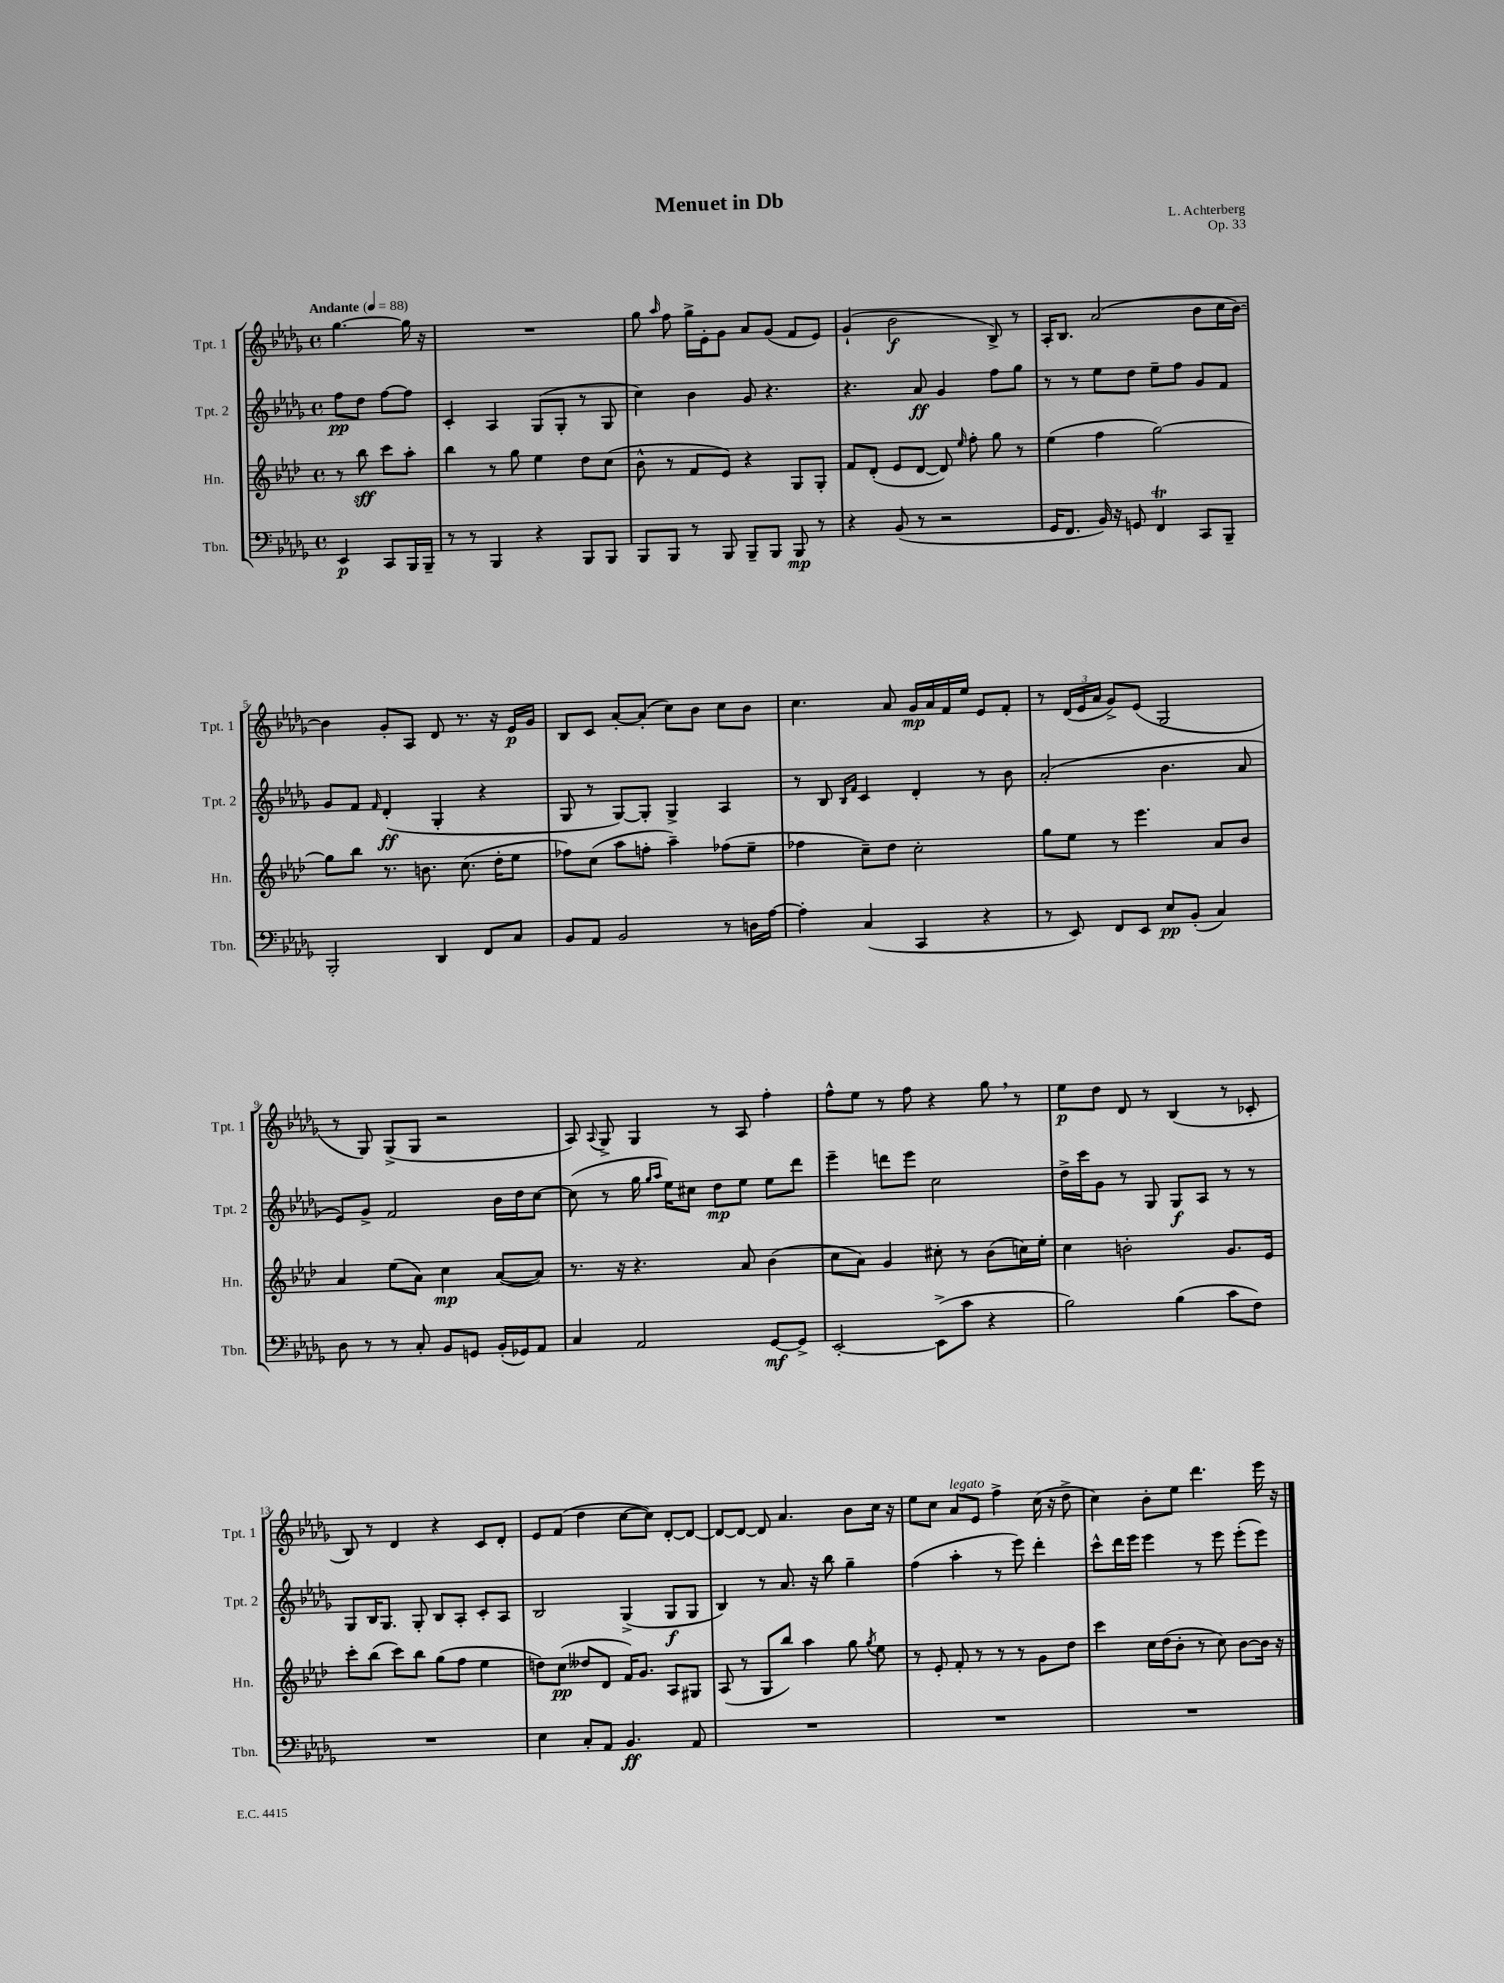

**kern	**dynam	**kern	**dynam	**kern	**dynam	**kern	**dynam
*part4	*part4	*part3	*part3	*part2	*part2	*part1	*part1
*staff4	*staff4	*staff3	*staff3	*staff2	*staff2	*staff1	*staff1
*I"Tbn.	*	*I"Hn.	*	*I"Tpt. 2	*	*I"Tpt. 1	*
*I'Tbn.	*	*I'Hn.	*	*I'Tpt. 2	*	*I'Tpt. 1	*
*clefF4	*	*clefG2	*	*clefG2	*	*clefG2	*
*k[b-e-a-d-g-]	*	*k[b-e-a-d-]	*	*k[b-e-a-d-g-]	*	*k[b-e-a-d-g-]	*
*M4/4	*	*M4/4	*	*M4/4	*	*M4/4	*
*met(c)	*	*met(c)	*	*met(c)	*	*met(c)	*
*MM88	*	*MM88	*	*MM88	*	*MM88	*
=	=	=	=	=	=	=	=
!	!	!	!	!	!	!LO:TX:a:B:t=Andante	!
4EE-/	p	8r	.	8ff\L	pp	[4.gg-\	.
.	.	8bb-\	sff	8dd-\J	.	.	.
8CC/L	.	8ccc\L	.	[8ff\L	.	.	.
16BBB-/L	.	8aa-'\J	.	8ff\J]	.	16gg-\]	.
16BBB-~/JJ	.	.	.	.	.	16r	.
=1	=1	=1	=1	=1	=1	=1	=1
8r	.	4bb-\	.	4c'/	.	1r	.
8r	.	.	.	.	.	.	.
4BBB-/	.	8r	.	4A-/	.	.	.
.	.	8gg\	.	.	.	.	.
4r	.	4ee-\	.	(8G-/L	.	.	.
.	.	.	.	8G-'/J	.	.	.
8BBB-/L	.	8dd-\L	.	8r	.	.	.
8BBB-/J	.	(8cc\J	.	8G-/	.	.	.
=2	=2	=2	=2	=2	=2	=2	=2
8BBB-/L	.	8b-^^\	.	4cc\)	.	8gg-\	.
.	.	.	.	.	.	16qqaa-/	.
8BBB-/J	.	8r	.	.	.	8ff\	.
8r	.	8f/L	.	4b-\	.	16gg-^\LL	.
.	.	.	.	.	.	16e-'\J	.
8BBB-/	.	8e-/J)	.	.	.	8g-\J	.
8BBB-~/L	.	4r	.	8g-/	.	8a-/L	.
8BBB-/J	.	.	.	4.r	.	(8g-/J	.
8BBB-/	mp	8G/L	.	.	.	8f/L	.
8r	.	8G'/J	.	.	.	8e-/J)	.
=3	=3	=3	=3	=3	=3	=3	=3
4r	.	8f/L	.	4.r	.	(4g-`/	.
.	.	(8d-'/J	.	.	.	.	.
(8BB-/	.	8e-/L	.	.	.	2b-\	f
8r	.	[8d-/J	.	8a-/	ff	.	.
2r	.	8d-/])	.	4g-/	.	.	.
.	.	16qqee-/	.	.	.	.	.
.	.	8ff'\	.	.	.	.	.
.	.	8gg\	.	8ff\L	.	8B-^/)	.
.	.	8r	.	8gg-\J	.	8r	.
=4	=4	=4	=4	=4	=4	=4	=4
16GG-/KL	.	(4ee-\	.	8r	.	16A-'/KL	.
8.FF/J	.	.	.	.	.	8.B-/J	.
.	.	.	.	8r	.	.	.
16BB-/)	.	4ff\	.	8ee-\L	.	(2a-/	.
16r	.	.	.	.	.	.	.
8GGn/	.	.	.	8dd-\J	.	.	.
4FFt/	.	[2gg\)	.	8ee-~\L	.	.	.
.	.	.	.	8ff\J	.	.	.
8CC/L	.	.	.	8g-/L	.	8b-\L	.
8BBB-~/J	.	.	.	8f/J	.	16cc\L	.
.	.	.	.	.	.	[16b-\JJ)	.
!!LO:LB:g=z
=5	=5	=5	=5	=5	=5	=5	=5
2BBB-'/	.	8gg\L]	.	8g-/L	.	4b-\]	.
.	.	8bb-\J	.	8f/J	.	.	.
.	.	.	.	16qqf/	.	.	.
.	.	8.r	.	(4d-'/	ff	8g-'/L	.
.	.	.	.	.	.	8A-/J	.
.	.	8.bn\	.	.	.	.	.
4DD-/	.	.	.	4G-'/	.	8d-/	.
.	.	(8.cc\	.	.	.	8.r	.
8FF/L	.	.	.	4r	.	.	.
.	.	16dd-'\KL	.	.	.	16r	.
8C/J	.	8ee-\J	.	.	.	16e-/LL	p
.	.	.	.	.	.	16g-/JJ	.
=6	=6	=6	=6	=6	=6	=6	=6
8BB-/L	.	8ff-X\L)	.	8G-/	.	8B-/L	.
8AA-/J	.	(8cc\J	.	8r	.	8c/J	.
2BB-/	.	8aa-\L	.	[8G-/L)	.	[8a-'/L	.
.	.	8ffn'\J	.	8G-'/J]	.	(8a-'/J]	.
.	.	4aa-~\)	.	4G-^/	.	8cc\L)	.
.	.	.	.	.	.	8b-\J	.
8r	.	(8ff-X\L	.	4A-/	.	8cc\L	.
16Dn\LL	.	8ee-~\J	.	.	.	8b-\J	.
[16A-\JJ	.	.	.	.	.	.	.
=7	=7	=7	=7	=7	=7	=7	=7
4A-'\]	.	4ff-X\	.	8r	.	4.cc\	.
.	.	.	.	8B-/	.	.	.
.	.	.	.	16qqB-/LL	.	.	.
.	.	.	.	16qqf/JJ	.	.	.
(4C/	.	8cc~\L)	.	4c/	.	.	.
.	.	8dd-\J	.	.	.	8a-/	.
4CC/	.	2cc'\	.	4d-'/	.	16g-/LL	mp
.	.	.	.	.	.	16a-/	.
.	.	.	.	.	.	16f/	.
.	.	.	.	.	.	16ee-/JJ	.
4r	.	.	.	8r	.	8e-/L	.
.	.	.	.	8b-\	.	8f'/J	.
=8	=8	=8	=8	=8	=8	=8	=8
8r	.	8gg\L	.	(2a-'/	.	8r	.
8EE-/)	.	8ee-\J	.	.	.	(24d-/LL	.
.	.	.	.	.	.	24e-/	.
.	.	.	.	.	.	24a-/JJ	.
8FF/L	.	8r	.	.	.	8g-^/L)	.
8EE-/J	.	4.eee-\	.	.	.	(8e-/J	.
8E-/L	pp	.	.	4.b-\	.	2G-/	.
(8BB-'/J	.	.	.	.	.	.	.
4C/)	.	8a-/L	.	.	.	.	.
.	.	8b-/J	.	8a-/	.	.	.
!!LO:LB:g=z
=9	=9	=9	=9	=9	=9	=9	=9
8D-\	.	4a-/	.	8e-/L)	.	8r	.
8r	.	.	.	8g-^/J	.	8G-/)	.
8r	.	(8ee-\L	.	2f/	.	(8G-^/L	.
8C'/	.	8a-\J)	.	.	.	8G-/J	.
8BB-/L	.	4cc\	mp	.	.	2r	.
8GGn/J	.	.	.	.	.	.	.
(16BB-'/LL	.	([8a-/L	.	16b-\LL	.	.	.
16GG-X/J)	.	.	.	16dd-\J	.	.	.
8AA-/J	.	8a-/J])	.	[8cc\J	.	.	.
=10	=10	=10	=10	=10	=10	=10	=10
4C/	.	8.r	.	(8cc\]	.	8A-/)	.
.	.	.	.	.	.	8qqA-/	.
.	.	.	.	8r	.	8G-^/	.
.	.	16r	.	.	.	.	.
2AA-/	.	4.r	.	16gg-\	.	4G-/	.
.	.	.	.	16qqgg-/LL	.	.	.
.	.	.	.	16qqaa-/JJ	.	.	.
.	.	.	.	16ee-\KL)	.	.	.
.	.	.	.	8cc#X\J	.	.	.
.	.	.	.	8dd-\L	mp	8r	.
.	.	8a-/	.	8ee-\J	.	8A-/	.
[8GG-/L	mf	(4b-\	.	8ee-\L	.	4ff'\	.
8GG-^/J]	.	.	.	8ddd-\J	.	.	.
=11	=11	=11	=11	=11	=11	=11	=11
[2EE-'/	.	8cc\L	.	4eee-~\	.	8ff^^\L	.
.	.	8a-\J)	.	.	.	8ee-\J	.
.	.	4g/	.	8dddn\L	.	8r	.
.	.	.	.	8eee-\J	.	8ff\	.
(8EE-^\L]	.	8cc#X'\	.	2cc\	.	4r	.
8c\J	.	8r	.	.	.	.	.
4r	.	(8b-\L	.	.	.	8gg-,\	.
.	.	16ccn\L)	.	.	.	8r	.
.	.	16ee-'\JJ	.	.	.	.	.
=12	=12	=12	=12	=12	=12	=12	=12
2B-\)	.	4cc\	.	16dd-^\LL	.	8ee-\L	p
.	.	.	.	16ccc\J	.	.	.
.	.	.	.	8g-\J	.	8dd-\J	.
.	.	2bn'\	.	8r	.	8d-/	.
.	.	.	.	8G-/	.	8r	.
(4B-\	.	.	.	8G-/L	f	(4B-/	.
.	.	.	.	8A-/J	.	.	.
8c\L	.	8.g/L	.	8r	.	8r	.
8F\J)	.	.	.	8r	.	8c-X'/	.
.	.	16e-/Jk	.	.	.	.	.
!!LO:LB:g=z
=13	=13	=13	=13	=13	=13	=13	=13
1r	.	8ccc'\L	.	8G-/L	.	8B-/)	.
.	.	(8bb-\J	.	16B-/K	.	8r	.
.	.	.	.	8.G-/J	.	.	.
.	.	8ccc\L)	.	.	.	4d-/	.
.	.	8bb-\J	.	8G-'/	.	.	.
.	.	(8gg\L	.	8B-/L	.	4r	.
.	.	8ff\J	.	8A-'/J	.	.	.
.	.	4ee-\	.	8c'/L	.	8c/L	.
.	.	.	.	8A-/J	.	8d-'/J	.
=14	=14	=14	=14	=14	=14	=14	=14
4E-\	.	8ddn\L)	.	2B-/	.	8e-/L	.
.	.	(8cc\J	pp	.	.	(8f/J	.
8C'/L	.	8dd--X/L	.	.	.	4dd-\	.
8AA-/J	.	8d-/J	.	.	.	.	.
4.BB-/	ff	16f/KL)	.	(4G-^/	.	[8cc\L	.
.	.	8.g/J	.	.	.	.	.
.	.	.	.	.	.	8cc\J])	.
.	.	8A-/L	.	8G-/L	f	[8d-'/L	.
8AA-/	.	8G#X/J	.	8G-/J	.	8d-/J_	.
=15	=15	=15	=15	=15	=15	=15	=15
1r	.	(8A-/	.	4B-/)	.	8d-/L_	.
.	.	8r	.	.	.	8d-/J_	.
.	.	8G/L	.	8r	.	8d-/]	.
.	.	8bb-/J)	.	8.a-/	.	4.a-/	.
.	.	4aa-\	.	.	.	.	.
.	.	.	.	16r	.	.	.
.	.	.	.	8bb-\	.	.	.
.	.	8gg\	.	4gg-~\	.	8b-\L	.
.	.	8qgg/	.	.	.	.	.
.	.	8ee-\	.	.	.	16cc\Jk	.
.	.	.	.	.	.	16r	.
=16	=16	=16	=16	=16	=16	=16	=16
1r	.	8r	.	(4ff\	.	8ee-\L	.
.	.	8e-'/	.	.	.	8cc\J	.
!	!	!	!	!	!	!LO:TX:a:i:t=legato	!
.	.	8f'/	.	4aa-'\	.	8a-/L	.
.	.	8r	.	.	.	8e-/J	.
.	.	8r	.	8r	.	4ff^\	.
.	.	8r	.	8eee-\)	.	.	.
.	.	8g\L	.	4ddd-'\	.	(16cc\	.
.	.	.	.	.	.	16r	.
.	.	8dd-\J	.	.	.	8dd-^\	.
=17	=17	=17	=17	=17	=17	=17	=17
1r	.	4ccc\	.	8ccc^^\L	.	4cc\)	.
.	.	.	.	16ddd-\L	.	.	.
.	.	.	.	16eee-\JJ	.	.	.
.	.	16cc\LL	.	4eee-\	.	8b-'\L	.
.	.	(16dd-\J	.	.	.	.	.
.	.	8b-'\J	.	.	.	8ee-\J	.
.	.	8r	.	8r	.	4.ddd-\	.
.	.	8cc\)	.	8eee-\	.	.	.
.	.	[8b-\L	.	(8eee-'\L	.	.	.
.	.	16b-\Jk]	.	8eee-\J)	.	16eee-\	.
.	.	16r	.	.	.	16r	.
==	==	==	==	==	==	==	==
*-	*-	*-	*-	*-	*-	*-	*-
